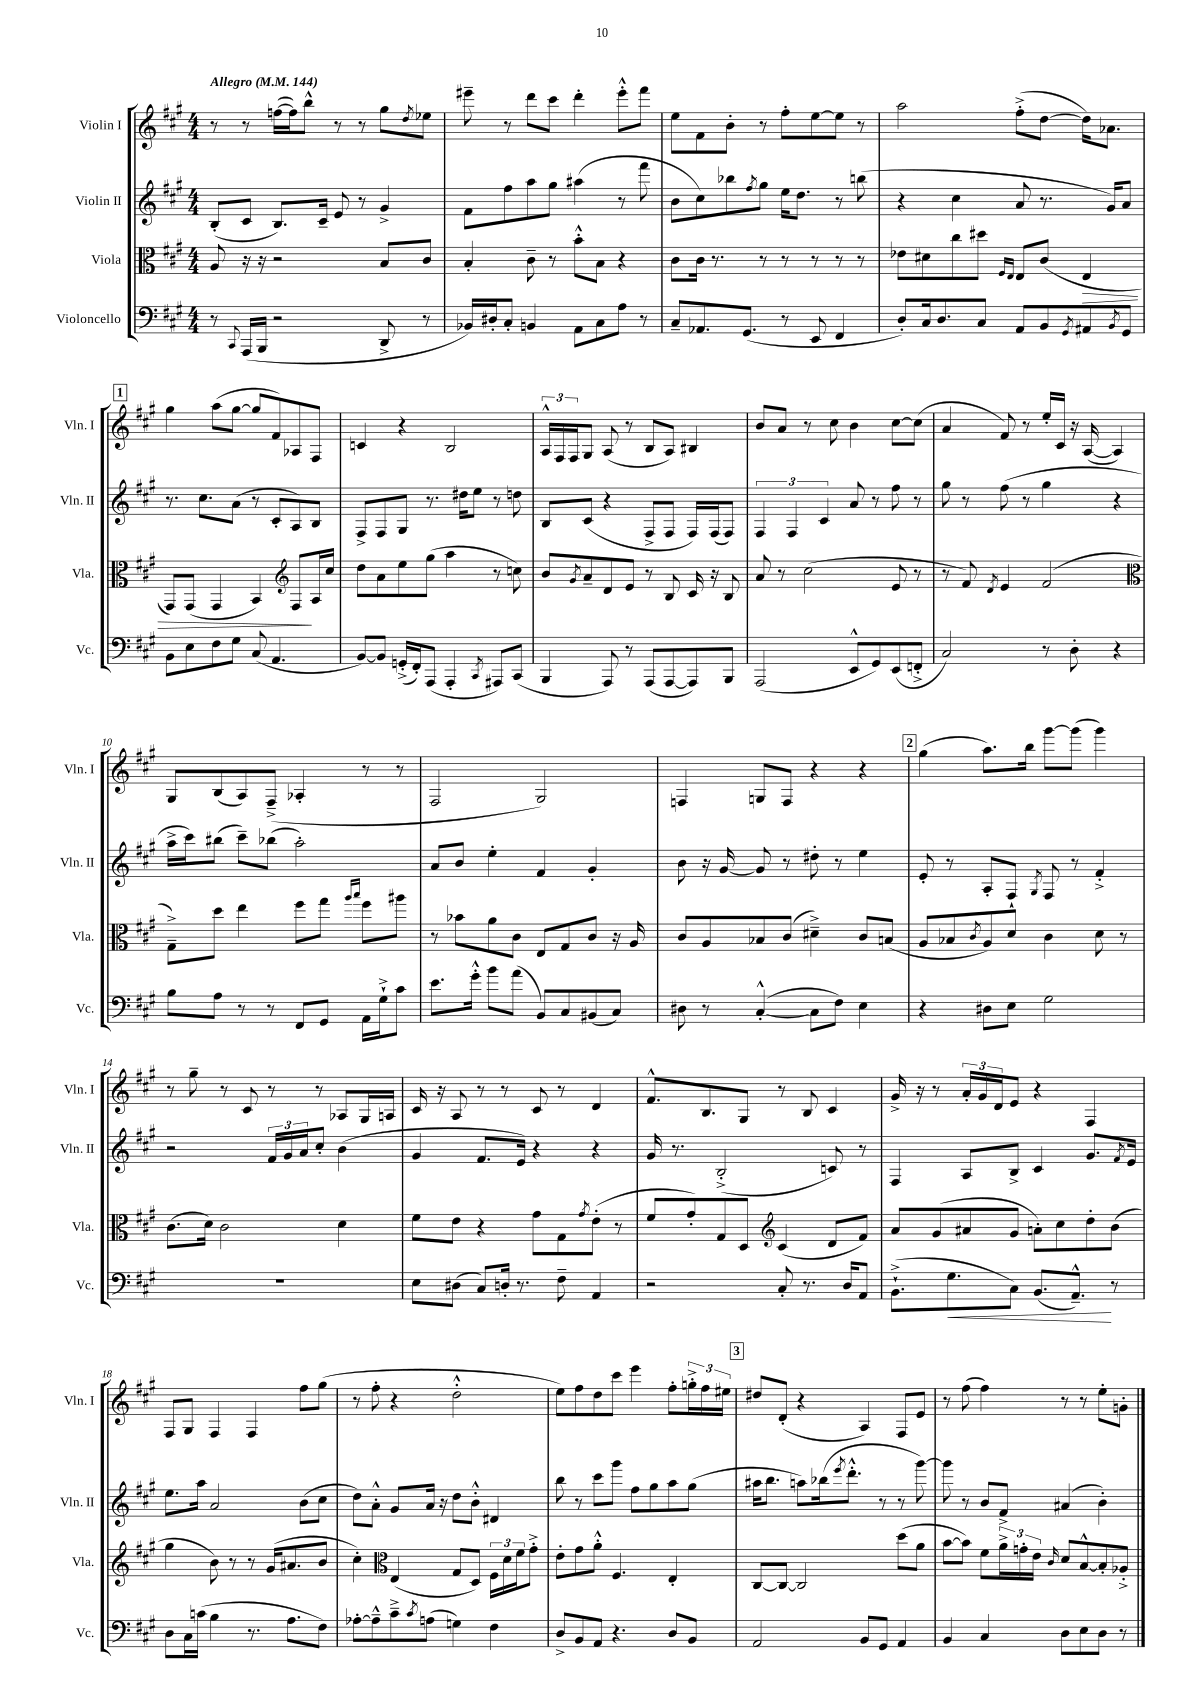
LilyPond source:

<<
\new StaffGroup <<
\new Staff = "s0" \with { instrumentName = "Violin I" shortInstrumentName = "Vln. I" } {
    \clef treble \key a \major \numericTimeSignature \time 4/4 \tempo "Allegro" 4 = 144
    r8 r8 f''16~( f''16) b''8-^ r8 r8 gis''8 \acciaccatura { d''8 } ees''8 |
    eis'''8-- r8 d'''8 cis'''8 d'''4-. eis'''8-.-^ fis'''8 |
    e''8 fis'8 b'8-. r8 fis''8-. e''8~ e''8 r8 |
    a''2 fis''8-.->( d''8~ d''16) aes'8. |
    \mark \markup { \box "1" } gis''4 a''8( gis''8~ gis''8 fis'8) aes8 fis8 |
    c'4 r4 b2 |
    \tuplet 3/2 { a16-^ fis16 fis16 } gis8 a8( r8 b8 a8) bis4 |
    b'8 a'8 r8 cis''8 b'4 cis''8~ cis''8( |
    a'4 fis'8) r8 e''16-. cis'16 r16 a16~( a4) |
    gis8 b8( a8) fis8--->( aes4-. r8 r8 |
    fis2 gis2) |
    f4 g8 f8 r4 r4 |
    \mark \markup { \box "2" } gis''4( a''8.) b''16 gis'''8~ gis'''8( gis'''4) |
    r8 gis''8-- r8 cis'8 r8 r8 aes8 gis16 a16 |
    cis'16 r16 a8 r8 r8 cis'8 r8 d'4 |
    fis'8.-^ b8. gis8 r8 b8 cis'4 |
    gis'16-> r16 r8 \tuplet 3/2 { a'16-. gis'16 d'16 } e'8 r4 fis4 |
    fis8 gis8 fis4 fis4 fis''8 gis''8( |
    r8 fis''8-. r4 d''2-.-^ |
    e''8) fis''8 d''8 cis'''8 e'''4 fis''8-. \tuplet 3/2 { g''16-.-> fis''16 eis''16 } |
    \mark \markup { \box "3" } dis''8 d'8-.( r4 a4) fis8 e'8 |
    r8 fis''8( fis''4) r8 r8 e''8-. g'8-. \bar "|." |
}
\new Staff = "s1" \with { instrumentName = "Violin II" shortInstrumentName = "Vln. II" } {
    \clef treble \key a \major \numericTimeSignature \time 4/4
    b8-.( cis'8 b8.) cis'16-- e'8 r8 gis'4-> |
    fis'8 fis''8 a''8 gis''8 ais''4( r8 fis'''8 |
    b'8 cis''8) bes''8 \acciaccatura { fis''8 } gis''8 e''16 d''8. r8 b''8( |
    r4 cis''4 a'8 r8. gis'16) a'8 |
    \mark \markup { \box "1" } r8. cis''8. a'8( r8 cis'8-. a8) b8 |
    fis8-> fis8 gis8 r8. dis''16 e''8 r8 d''8 |
    b8 cis'8( r4 fis8-> fis8 fis16) fis16( fis8) |
    \tuplet 3/2 { fis4 fis4 cis'4 } a'8 r8 fis''8 r8 |
    gis''8 r8 fis''8( r8 gis''4 r4 |
    a''16-> cis'''16) bis''8( cis'''8--) bes''8( a''2-.) |
    a'8 b'8 e''4-. fis'4 gis'4-. |
    b'8 r16 gis'16~ gis'8 r8 dis''8-. r8 e''4 |
    \mark \markup { \box "2" } e'8-. r8 a8-. fis8-! \acciaccatura { gis8 } fis8 r8 fis'4-.-> |
    r2 \tuplet 3/2 { fis'16 gis'16 a'16 } cis''8-. b'4( |
    gis'4 fis'8. e'16) r4 r4 |
    gis'16 r8. b2-.->( c'8) r8 |
    fis4 a8 b8-> cis'4 gis'8. \acciaccatura { fis'8 } e'16 |
    e''8. a''16 a'2 b'8( cis''8 |
    d''8) a'8-.-^ gis'8 a'16 r16 d''8 b'8-.-^ dis'4 |
    b''8 r8 cis'''8 gis'''8 fis''8 gis''8 a''8 gis''8( |
    \mark \markup { \box "3" } ais''16 b''8. a''8) bes''16( \acciaccatura { e'''8 } d'''8.-.-^ r8 r8 gis'''8~) |
    gis'''8 r8 b'8 fis'8-> ais'4( b'4-.) \bar "|." |
}
\new Staff = "s2" \with { instrumentName = "Viola" shortInstrumentName = "Vla." } {
    \clef alto \key a \major \numericTimeSignature \time 4/4
    a8 r16 r16 r2 b8 cis'8 |
    b4-. cis'8-- r8 b'8-.-^ b8 r4 |
    cis'8 cis'16 r8. r8 r8 r8 r8 r8 |
    ees'8 dis'8 cis''8 dis''8 \grace { fis16 e16 } e8 cis'8( e4\> |
    \mark \markup { \box "1" } gis,8) gis,8( gis,4 b,4) \clef treble fis8\! a16 cis''16 |
    d''8 a'8 e''8 gis''8( a''4 r8 c''8) |
    b'8 \acciaccatura { gis'8 } a'8-- d'8 e'8 r8 b8 cis'16 r16 b8 |
    a'8 r8 cis''2( e'8 r8 |
    r8 fis'8) \acciaccatura { d'8 } e'4 fis'2( |
    \clef alto gis8--->) d''8 e''4 fis''8 gis''8 \grace { a''16 b''16 } fis''8 ais''8 |
    r8 bes'8 a'8 cis'8 e8 gis8 cis'8 r16 a16 |
    cis'8 a8 bes8 cis'8( dis'4--->) cis'8 b8( |
    \mark \markup { \box "2" } a8 bes8 \acciaccatura { cis'8 } a8) d'8 cis'4 d'8 r8 |
    cis'8.( d'16) cis'2 d'4 |
    fis'8 e'8 r4 gis'8 gis8 \acciaccatura { gis'8 } e'8-.( r8 |
    fis'8 gis'8-.) gis8 d8 \clef treble cis'4( d'8 fis'8) |
    a'8 gis'8( ais'8 gis'8 a'8-.) cis''8 d''8-. b'8( |
    gis''4 b'8) r8 r8 gis'16( ais'8. b'8 |
    cis''4-.) \clef alto e4( gis8 d8) \tuplet 3/2 { fis16 d'16 fis'16 } gis'8-.-> |
    e'8-. gis'8 a'8-.-^ fis4. e4-. |
    \mark \markup { \box "3" } cis8~ cis8~ cis2 d''8( a'8 |
    b'8~ b'8) fis'8 \tuplet 3/2 { a'16-> g'16-. e'16 } \grace { cis'16 } d'8 b8~-^ b8-. aes8-.-> \bar "|." |
}
\new Staff = "s3" \with { instrumentName = "Violoncello" shortInstrumentName = "Vc." } {
    \clef bass \key a \major \numericTimeSignature \time 4/4
    r8 \appoggiatura { cis,8 } a,,16( b,,16 r2 d,8-> r8 |
    bes,16) dis16-. cis8-. b,4 a,8 cis8 a8 r8 |
    cis8-- aes,8. gis,8.( r8 e,8 fis,4 |
    d8-.) cis16 d8. cis8 a,8 b,8 \acciaccatura { gis,8 } ais,8 \acciaccatura { b,8 } gis,8 |
    \mark \markup { \box "1" } b,8 e8 fis8 gis8 cis8( a,4. |
    b,8~) b,8 g,16-.->( fis,16-.) a,,8( a,,4-. \acciaccatura { cis,8 } ais,,8) cis,8( |
    b,,4 a,,8) r8 a,,8( a,,8~ a,,8) b,,8 |
    a,,2( e,8-^ gis,8) e,8( f,8-.-> |
    cis2) r8 d8-. r4 |
    b8 a8 r8 r8 fis,8 gis,8 a,16 gis16-!-> cis'8 |
    e'8. gis'16-.-^ b'8 a'8( b,8) cis8 bis,8( cis8) |
    dis8 r8 cis4~-.-^( cis8 fis8) e4 |
    \mark \markup { \box "2" } r4 dis8 e8 gis2 |
    R1 |
    e8 dis8( cis8) d16-. r8. fis8-- a,4 |
    r2 cis8-. r8. d16 a,8 |
    b,8.-!->( gis8.\< cis8) b,8.( a,8.---^\!) r8 |
    d8 cis16 c'16( b4 r8. a8. fis8) |
    aes8~-. aes8---^ cis'8---> \acciaccatura { cis'8 } a8( g4) fis4 |
    d8-> b,8 a,8 r4. d8 b,8 |
    \mark \markup { \box "3" } a,2 b,8 gis,8 a,4 |
    b,4 cis4 d8 e8 d8 r8 \bar "|." |
}
>>
>>
